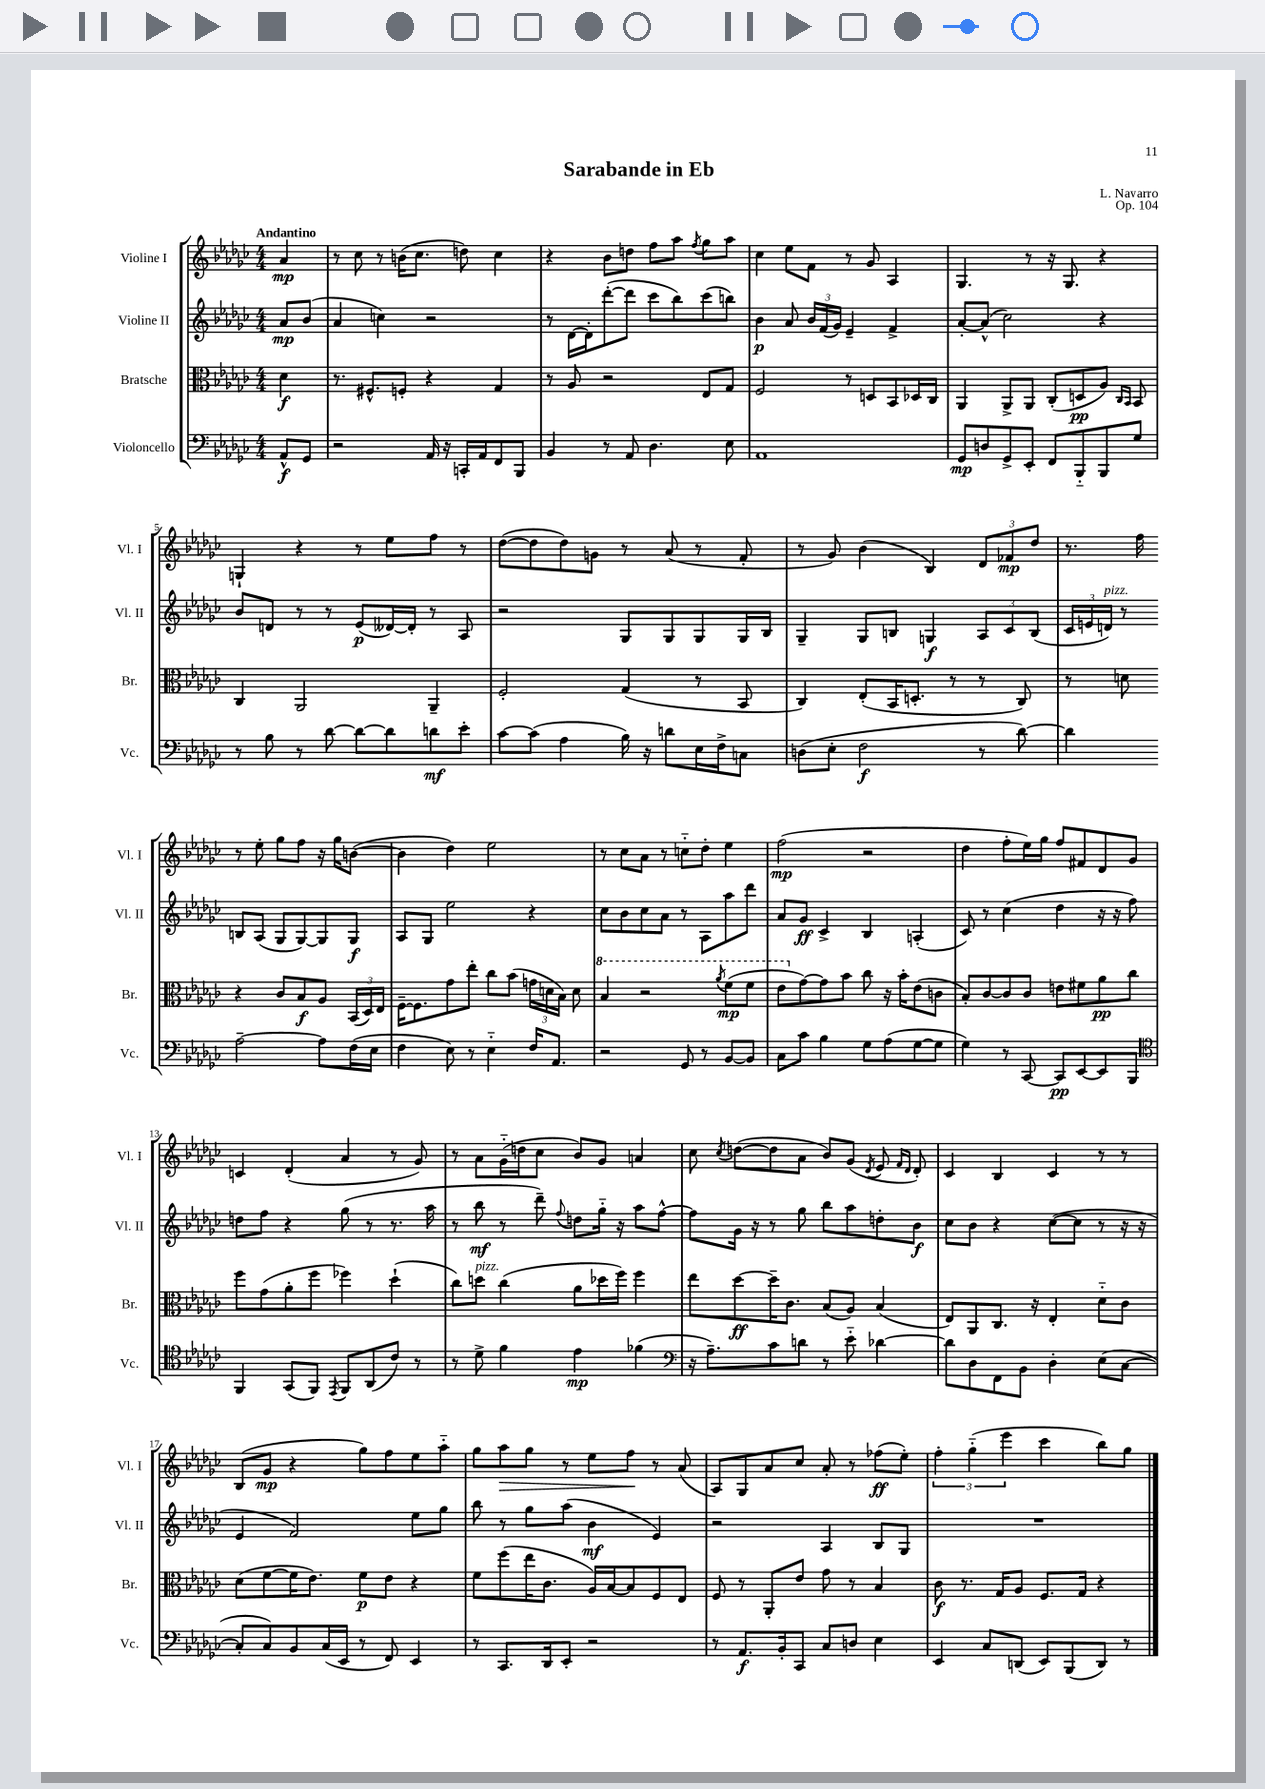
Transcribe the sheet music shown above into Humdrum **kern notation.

**kern	**dynam	**kern	**dynam	**kern	**dynam	**kern	**dynam
*part4	*part4	*part3	*part3	*part2	*part2	*part1	*part1
*staff4	*staff4	*staff3	*staff3	*staff2	*staff2	*staff1	*staff1
*I"Violoncello	*	*I"Bratsche	*	*I"Violine II	*	*I"Violine I	*
*I'Vc.	*	*I'Br.	*	*I'Vl. II	*	*I'Vl. I	*
*clefF4	*	*clefC3	*	*clefG2	*	*clefG2	*
*k[b-e-a-d-g-c-]	*	*k[b-e-a-d-g-c-]	*	*k[b-e-a-d-g-c-]	*	*k[b-e-a-d-g-c-]	*
*M4/4	*	*M4/4	*	*M4/4	*	*M4/4	*
=	=	=	=	=	=	=	=
!	!	!	!	!	!	!LO:TX:a:B:t=Andantino	!
8AA-^^/L	f	4d-\	f	8a-/L	mp	4a-/	mp
8GG-/J	.	.	.	(8b-/J	.	.	.
=1	=1	=1	=1	=1	=1	=1	=1
2r	.	8.r	.	4a-/	.	8r	.
.	.	.	.	.	.	8cc-\	.
.	.	8.F#X^^/L	.	.	.	.	.
.	.	.	.	4ccn\)	.	8r	.
.	.	8Fn'/J	.	.	.	(16bn\KL	.
.	.	.	.	.	.	8.cc-\J	.
16AA-/	.	4r	.	2r	.	.	.
16r	.	.	.	.	.	.	.
16CCn'/LL	.	.	.	.	.	8ddn\)	.
16AA-/J	.	.	.	.	.	.	.
8FF/	.	4G-/	.	.	.	4cc-\	.
8BBB-/J	.	.	.	.	.	.	.
=2	=2	=2	=2	=2	=2	=2	=2
4BB-/	.	8r	.	8r	.	4r	.
.	.	8A-/	.	[16d-\LL	.	.	.
.	.	.	.	16d-'\J]	.	.	.
8r	.	2r	.	([8ddd-'\	.	8b-\L	.
8AA-/	.	.	.	8ddd-\J]	.	8ddn\J	.
4.D-\	.	.	.	8ccc-\L	.	8ff\L	.
.	.	.	.	8bb-\)	.	8aa-\J	.
.	.	.	.	.	.	8qff/	.
.	.	8E-/L	.	(8ccc-\	.	8gg-\L	.
8E-\	.	8G-/J	.	8bbn\J)	.	8aa-\J	.
=3	=3	=3	=3	=3	=3	=3	=3
1AA-	.	2F/	.	4b-\	p	4cc-\	.
.	.	.	.	8a-/	.	8ee-\L	.
.	.	.	.	24b-/LL	.	8f\J	.
.	.	.	.	(24f/	.	.	.
.	.	.	.	24g-/JJ)	.	.	.
.	.	8r	.	4e-~/	.	8r	.
.	.	8Dn/L	.	.	.	8g-/	.
.	.	8BB-/	.	4f^/	.	4A-/	.
.	.	16D-X/L	.	.	.	.	.
.	.	16C-/JJ	.	.	.	.	.
=4	=4	=4	=4	=4	=4	=4	=4
8GG-/L	mp	4AA-/	.	[8a-'/L	.	4.G-/	.
8Dn/	.	.	.	(8a-^^/J]	.	.	.
8GG-^/	.	8AA-^/L	.	2cc-\)	.	.	.
8EE-'/J	.	8AA-/J	.	.	.	8r	.
8FF/L	.	(8C-'/L	.	.	.	16r	.
.	.	.	.	.	.	8.G-/	.
8BBB-/	.	8Dn/	pp	.	.	.	.
8BBB-/	.	8A-/J)	.	4r	.	4r	.
.	.	16qqC-/LL	.	.	.	.	.
.	.	16qqBB-/JJ	.	.	.	.	.
8G-/J	.	8BB-/	.	.	.	.	.
!!LO:LB:g=z
=5	=5	=5	=5	=5	=5	=5	=5
8r	.	4C-/	.	8b-/L	.	4Gn`/	.
8B-\	.	.	.	8dn/J	.	.	.
8r	.	2AA-/	.	8r	.	4r	.
[8d-\	.	.	.	8r	.	.	.
8d-\L_	.	.	.	(8e-/L	p	8r	.
8d-\]	.	.	.	[16d--X/L)	.	8ee-\L	.
.	.	.	.	16d--'/JJ]	.	.	.
8dn\	mf	4AA-~/	.	8r	.	8ff\J	.
8e-'\J	.	.	.	8A-/	.	8r	.
=6	=6	=6	=6	=6	=6	=6	=6
[8c-\L	.	2F'/	.	2r	.	([8dd-\L	.
(8c-\J]	.	.	.	.	.	8dd-\]	.
4A-\	.	.	.	.	.	8dd-\)	.
.	.	.	.	.	.	8gn\J	.
16B-\)	.	(4G-/	.	8G-/L	.	8r	.
16r	.	.	.	.	.	.	.
8dn\L	.	.	.	8G-/	.	(8a-/	.
16E-\L	.	8r	.	8G-/	.	8r	.
16F^\J	.	.	.	.	.	.	.
8Cn\J	.	8BB-/	.	16G-/L	.	8f'/	.
.	.	.	.	16B-/JJ	.	.	.
=7	=7	=7	=7	=7	=7	=7	=7
(8Dn\L	.	4C-/)	.	4G-~/	.	8r	.
8E-'\J	.	.	.	.	.	8g-/)	.
2F\	f	(8E-'/L	.	8G-/L	.	(4b-\	.
.	.	16BB-/K	.	8Bn/J	.	.	.
.	.	8.Dn'/J	.	.	.	.	.
.	.	.	.	4Gn/	f	4B-/)	.
.	.	8r	.	.	.	.	.
8r	.	8r	.	12A-/L	.	12d-/L	.
.	.	.	.	12c-/	.	12f-X/	mp
[8d-\)	.	8C-/)	.	.	.	.	.
.	.	.	.	(12B/J	.	12dd-/J	.
=8	=8	=8	=8	=8	=8	=8	=8
4d-\]	.	8r	.	24c-/LL	.	8.r	.
.	.	.	.	24en/	.	.	.
!	!	!	!	!LO:TX:a:i:t=pizz.	!	!	!
.	.	.	.	24dn/JJ)	.	.	.
.	.	8dn\	.	8r	.	.	.
.	.	.	.	.	.	16ff\	.
[2A-~\	.	4r	.	8Bn/L	.	8r	.
.	.	.	.	(8A-/J	.	8ee-'\	.
.	.	8c-/L	.	8G-/L	.	8gg-\L	.
.	.	8B-/	f	[8G-/)	.	8ff\J	.
8A-\L]	.	8A-/J	.	8G-/]	.	16r	.
.	.	.	.	.	.	16gg-\KL	.
(16F\L	.	(24BB-/LL	.	8G-/J	f	([8bn\J	.
.	.	24D-/)	.	.	.	.	.
16E-\JJ	.	.	.	.	.	.	.
.	.	24E-/JJ	.	.	.	.	.
!!LO:LB:g=z
=9	=9	=9	=9	=9	=9	=9	=9
4F\	.	[16F~\KL	.	8A-/L	.	4bn\]	.
.	.	8.F\]	.	.	.	.	.
.	.	.	.	8G-/J	.	.	.
8E-\)	.	8g-\	.	2ee-\	.	4dd-\)	.
8r	.	8ee-'\J	.	.	.	.	.
4E-\	.	8cc-\L	.	.	.	2ee-\	.
.	.	(8b-\J	.	.	.	.	.
16F/KL	.	24gn\LL	.	4r	.	.	.
.	.	24dn\	.	.	.	.	.
8.AA-/J	.	.	.	.	.	.	.
.	.	24B-\JJ)	.	.	.	.	.
.	.	8d\	.	.	.	.	.
=10	=10	=10	=10	=10	=10	=10	=10
*	*	*8va	*	*	*	*	*
2r	.	4b-/	.	8cc-\L	.	8r	.
.	.	.	.	8b-\	.	8cc-\L	.
.	.	2r	.	8cc-\	.	8a-\J	.
.	.	.	.	8a-\J	.	8r	.
8GG-/	.	.	.	8r	.	8ccn\L	.
8r	.	.	.	8A-\L	.	8dd-'\J	.
.	.	8qaa-/	.	.	.	.	.
[8BB-/L	.	(8ff\L	mp	8aa-\	.	4ee-\	.
8BB-/J]	.	8ff\J	.	8ddd-\J	.	.	.
=11	=11	=11	=11	=11	=11	=11	=11
8C-\L	.	8ee-\L	.	8a-/L	.	(2ff\	mp
*	*	*X8va	*	*	*	*	*
8c-\J	.	[8g-\)	.	8g-/J	ff	.	.
4B-\	.	8g-\]	.	4c-^/	.	.	.
.	.	8b-\J	.	.	.	.	.
8G-\L	.	8cc-\	.	4B-/	.	2r	.
(8A-\	.	16r	.	.	.	.	.
.	.	16b-'\KL	.	.	.	.	.
[8G-\	.	(8e-\	.	(4An'/	.	.	.
8G-\J]	.	8cn\J	.	.	.	.	.
=12	=12	=12	=12	=12	=12	=12	=12
4G-\)	.	8B-'/L)	.	8c-/)	.	4dd-\	.
.	.	[8c-/	.	8r	.	.	.
8r	.	8c-/]	.	(4cc-\	.	8ff'\L	.
[8CC-/	.	8c-/J	.	.	.	16ee-\L)	.
.	.	.	.	.	.	16gg-\JJ	.
8CC-/L]	pp	8en\L	.	4dd-\	.	8ff/L	.
[8EE-/	.	8f#X\	.	.	.	8f#X/	.
8EE-/]	.	8a-\	pp	16r	.	8d-/	.
.	.	.	.	16r	.	.	.
8BBB-/J	.	8cc-\J	.	8ff\)	.	8g-/J	.
!!LO:LB:g=z
=13	=13	=13	=13	=13	=13	=13	=13
*clefC4	*	*	*	*	*	*	*
4FF/	.	8ff\L	.	8ddn\L	.	4cn/	.
.	.	(8g-\	.	8ff\J	.	.	.
(8GG-/L	.	8a-'\	.	4r	.	(4d-'/	.
8FF/J)	.	8ff\J	.	.	.	.	.
8qEE-/	.	.	.	.	.	.	.
8FF/L	.	4ff-X\)	.	(8gg-\	.	4a-/	.
(8AA-/	.	.	.	8r	.	.	.
8c-/J)	.	(4dd-`\	.	8.r	.	8r	.
8r	.	.	.	.	.	8g-/)	.
.	.	.	.	16aa-\	.	.	.
=14	=14	=14	=14	=14	=14	=14	=14
8r	.	8cc-\L)	.	8r	.	8r	.
!	!	!LO:TX:a:i:t=pizz.	!	!	!	!	!
8d-^\	.	8ddn\J	.	8bb-\	mf	8a-\L	.
4f\	.	(4cc-\	.	8r	.	(16g-\L	.
.	.	.	.	.	.	16ddn\J	.
.	.	.	.	8ddd-~\)	.	8cc-\J	.
.	.	.	.	8qqff/	.	.	.
4e-\	mp	8a-\L	.	8ddn\L	.	8b-/L)	.
.	.	16dd-X\L	.	16gg-\Jk	.	8g-/J	.
.	.	16ff\JJ)	.	16r	.	.	.
(4f-X\	.	4ff\	.	8aa-\L	.	4an/	.
.	.	.	.	[8ff^^\J	.	.	.
=15	=15	=15	=15	=15	=15	=15	=15
*clefF4	*	*	*	*	*	*	*
16r	.	8ee-\L	.	8ff\L]	.	8cc-\	.
8.A-~\L)	.	.	.	.	.	.	.
.	.	.	.	.	.	8qcc-/	.
.	.	[8dd-\	ff	16g-\Jk	.	([8ddn\L	.
.	.	.	.	16r	.	.	.
8c-\	.	16dd-~\K]	.	8r	.	8dd\]	.
.	.	8.c-\J	.	.	.	.	.
8dn\J	.	.	.	8gg-\	.	8a-\J	.
8r	.	(8B-/L	.	8bb-\L	.	8b-/L)	.
8e-\	.	8A-/J)	.	8aa-\	.	(8g-/J	.
.	.	.	.	.	.	8qd-/	.
[4d-X\	.	(4B-/	.	8ddn'\	.	8e-/	.
.	.	.	.	.	.	16qqf/LL	.
.	.	.	.	.	.	16qqd-/JJ	.
.	.	.	.	8b-\J	f	8d-'/)	.
=16	=16	=16	=16	=16	=16	=16	=16
8d-\L]	.	8E-/L)	.	8cc-\L	.	4c-/	.
8D-\	.	8AA-/	.	8b-\J	.	.	.
8FF\	.	8.C-/J	.	4r	.	4B-/	.
8BB-\J	.	.	.	.	.	.	.
.	.	16r	.	.	.	.	.
4D-'\	.	4E-'/	.	([8cc-\L	.	4c-/	.
.	.	.	.	8cc-\J]	.	.	.
(8E-\L	.	8d-\L	.	8r	.	8r	.
[8C-\J	.	8c-\J	.	16r	.	8r	.
.	.	.	.	16r	.	.	.
!!LO:LB:g=z
=17	=17	=17	=17	=17	=17	=17	=17
8C-'/L]	.	(8d-\L	.	4e-/	.	(8B-/L	.
8C-/)	.	[8f\	.	.	.	8g-/J	mp
8BB-/	.	16f\K]	.	2f/)	.	4r	.
.	.	8.e-\J)	.	.	.	.	.
(16C-/L	.	.	.	.	.	.	.
16EE-/JJ	.	.	.	.	.	.	.
8r	.	8f\L	p	.	.	8gg-\L)	.
8FF/)	.	8e-\J	.	.	.	8ff\	.
4EE-/	.	4r	.	8ee-\L	.	8ee-\	.
.	.	.	.	8gg-\J	.	8aa-\J	.
=18	=18	=18	=18	=18	=18	=18	=18
8r	.	8f\L	.	8bb-\	.	8gg-\L	.
!	!	!	!	!	!	!	!LO:HP:b
8.CC-/L	.	(8ff\	.	8r	.	8aa-\	>
.	.	16ee-\K	.	8gg-\L	.	8gg-\J	.
16DD-/k	.	8.c-\J	.	.	.	.	.
8EE-'/J	.	.	.	(8aa-\J	.	8r	.
2r	.	16A-/LL)	.	4b-\	mf	8ee-\L	.
.	.	[16B-/J	.	.	.	.	.
.	.	8B-/]	.	.	.	8ff\J	.
.	.	8F/	.	4e-/)	.	8r	]
.	.	8E-/J	.	.	.	(8a-/	.
=19	=19	=19	=19	=19	=19	=19	=19
8r	.	8F/	.	2r	.	8A-/L)	.
8.AA-/L	f	8r	.	.	.	8G-/	.
.	.	8AA-'/L	.	.	.	8a-/	.
16BB-'/k	.	.	.	.	.	.	.
8CC-/J	.	8e-/J	.	.	.	8cc-/J	.
8C-/L	.	8g-\	.	4A-/	.	8a-'/	.
8Dn/J	.	8r	.	.	.	8r	.
4E-\	.	4B-/	.	8B-/L	.	(8ff-X\L	ff
.	.	.	.	8G-/J	.	8ee-'\J)	.
=20	=20	=20	=20	=20	=20	=20	=20
4EE-/	.	8c-\	f	1r	.	6ff'\	.
.	.	8.r	.	.	.	.	.
.	.	.	.	.	.	(6gg-\	.
8C-/L	.	.	.	.	.	.	.
.	.	16G-/KL	.	.	.	.	.
.	.	.	.	.	.	6eee-\	.
(8DDn/J	.	8A-/J	.	.	.	.	.
8EE-/L)	.	8.F/L	.	.	.	4ccc-\	.
(8BBB-/	.	.	.	.	.	.	.
.	.	16G-/Jk	.	.	.	.	.
8DD/J)	.	4r	.	.	.	8bb-\L)	.
8r	.	.	.	.	.	8gg-\J	.
==	==	==	==	==	==	==	==
*-	*-	*-	*-	*-	*-	*-	*-
